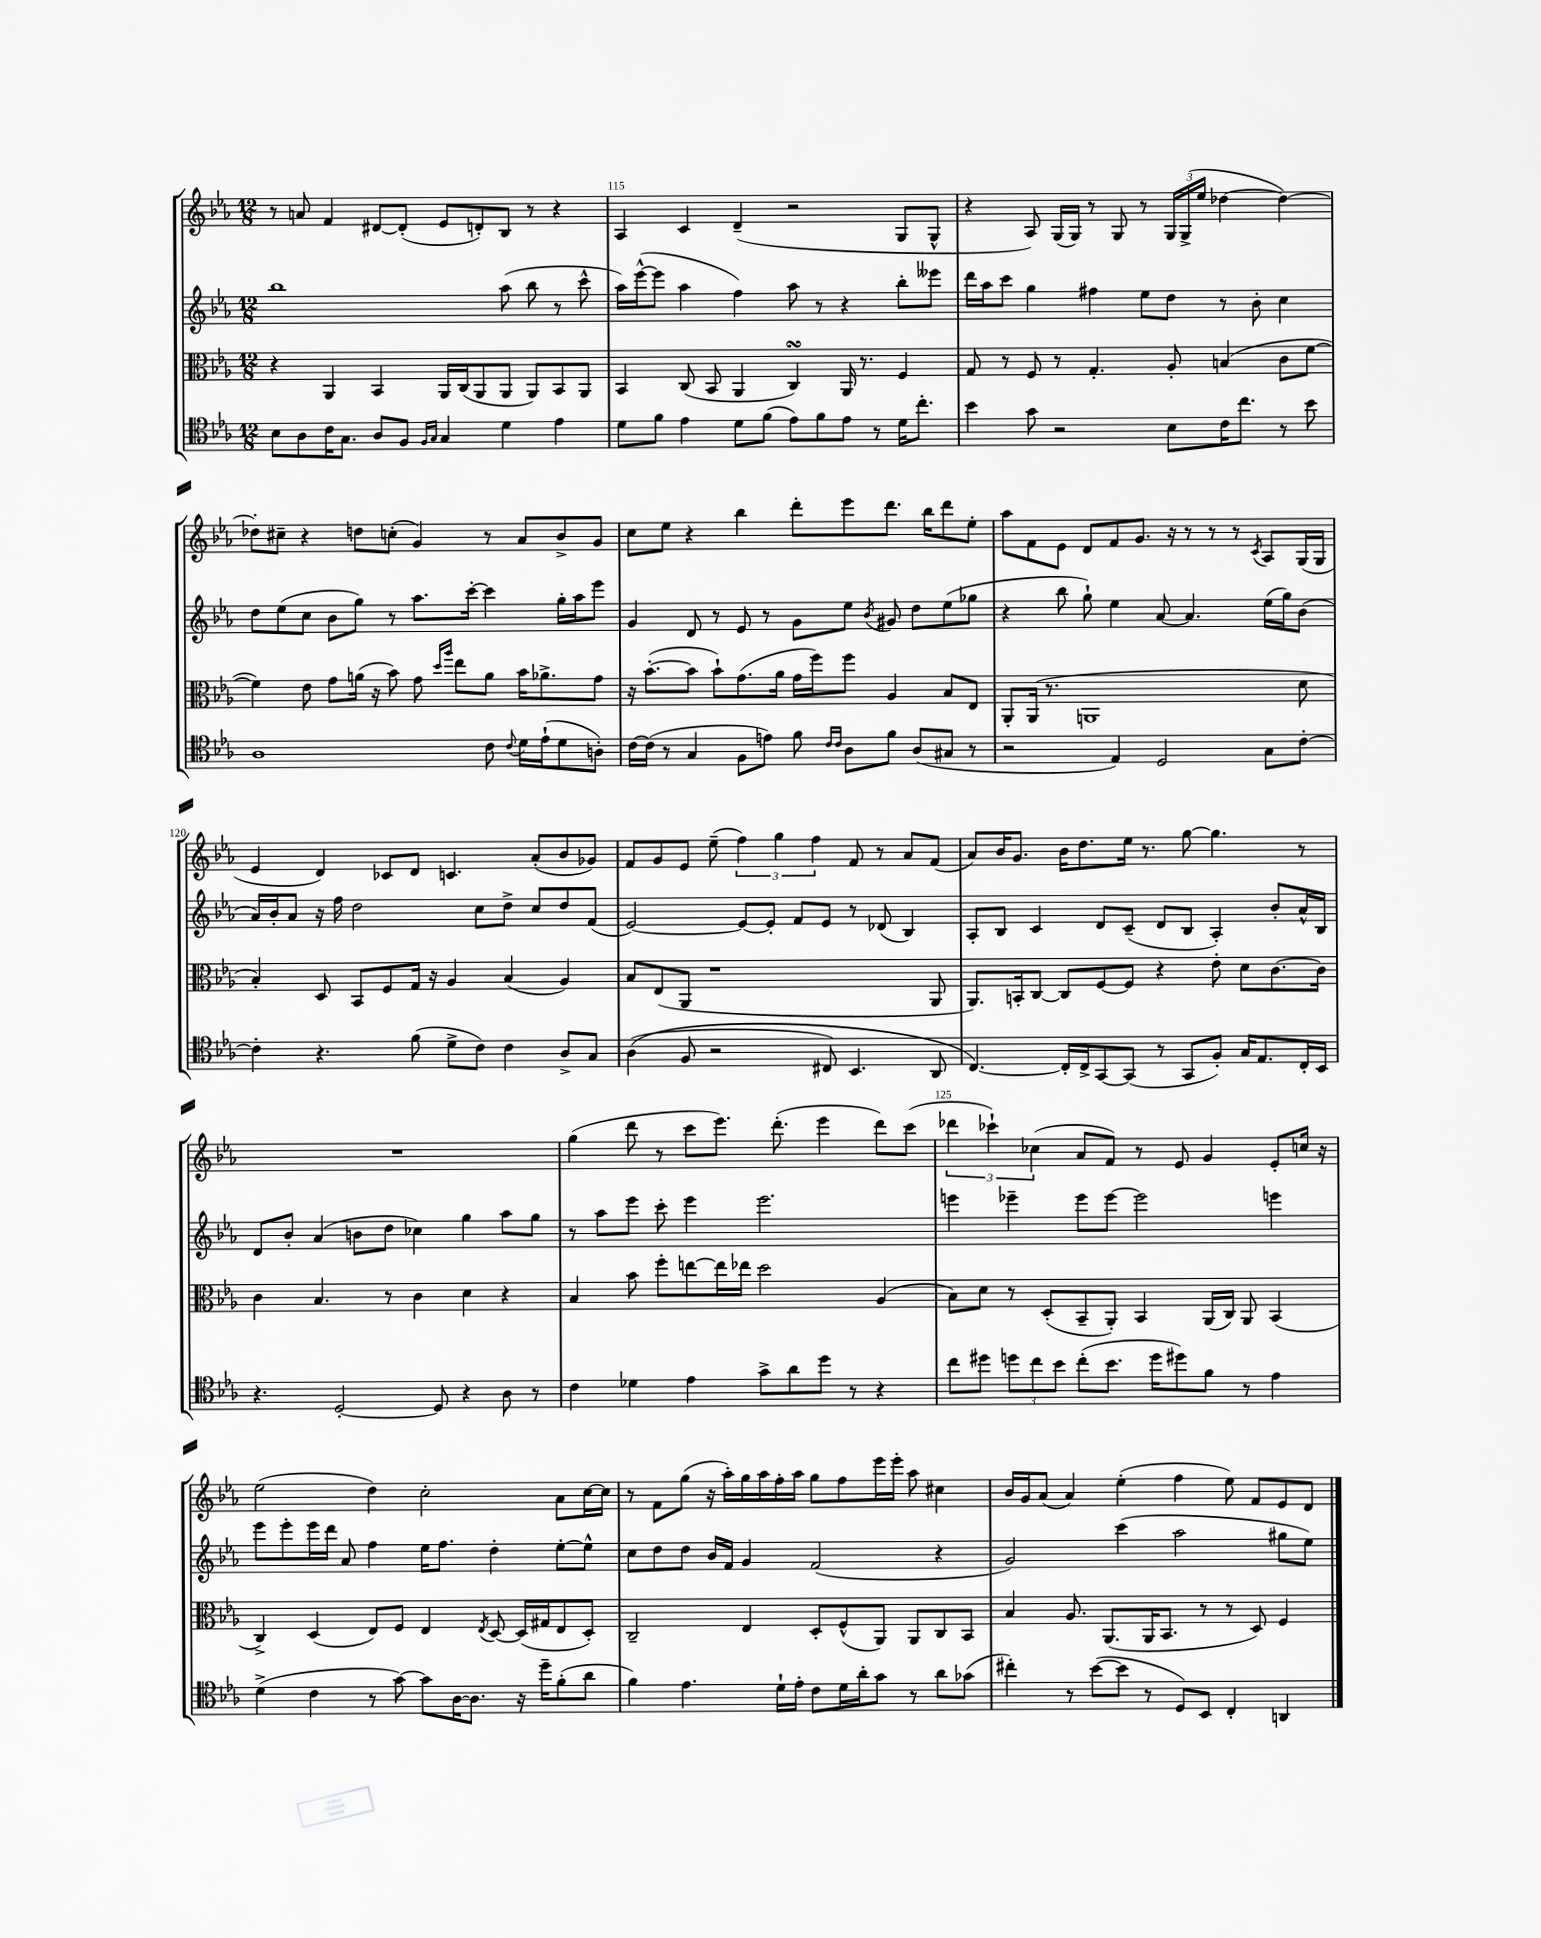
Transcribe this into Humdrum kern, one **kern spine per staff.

**kern	**kern	**kern	**kern
*staff4	*staff3	*staff2	*staff1
*clefC4	*clefC3	*clefG2	*clefG2
*k[b-e-a-]	*k[b-e-a-]	*k[b-e-a-]	*k[b-e-a-]
*M12/8	*M12/8	*M12/8	*M12/8
8B-\L	4r	1bb-	8r
8A-\	.	.	8a/
16c\K	4AA-/	.	4f/
8.G\J	.	.	.
8A-/L	4BB-/	.	[8d#/L
8F/J	.	.	(8d#'/]J
16qqF/LL	.	.	.
16qqG/JJ	.	.	.
4G/	16AA-/LL	.	8e-/L
.	(16C/J	.	.
.	8AA-/	.	8d'/)
4d\	8AA-/J	(8aa-\	8B-/J
.	8AA-/L)	8bb-\	8r
4e-\	8BB-/	8r	4r
.	8AA-/J	8ccc^^\	.
=	=	=	=
8d\L	4BB-/	16aa-\LL)	4A-/
.	.	([16eee-^^\J	.
8f\J	.	8eee-\]J	.
4e-\	(8C/	4aa-\	4c/
.	8BB-/	.	.
8d\L	4AA-/	4ff\)	(4d~/
(8f\J	.	.	.
8e-\L)	4C/)	8aa-\	2r
8f\	.	8r	.
8e-\J	16AA-/	4r	.
.	8.r	.	.
8r	.	.	.
16d\LK	4F/	8bb-'\L	8G/L
8.cc'\J	.	.	.
.	.	8eee--\J	8G^^/J
=	=	=	=
4b-\	8G/	16ddd\LL	4r
.	.	16aa-\J	.
.	8r	8ccc\J	.
8g\	8F/	4gg\	8A-/)
2r	8r	.	(16G/LL
.	.	.	16G/JJ)
.	4.G'/	4ff#\	8r
.	.	.	8G/
.	.	8ee-\L	8r
8B-\L	8A-'/	8dd\J	24G/LL
.	.	.	(24G^/
.	.	.	24ee-/JJ
16c\K	(4B/	8r	[4dd-\
8.cc\J	.	.	.
.	.	8b-'\	.
8r	8c\L	4cc\	4dd-\_)
8b-\	[8f\J	.	.
=	=	=	=
1A-	4f\])	8dd\L	8dd-'\]L
.	.	(8ee-\	8cc#~\J
.	8e-\	8cc\J	4r
.	8g\L	8b-\L	.
.	(16a\Jk	8gg\J)	8dd\L
.	16r	.	.
.	8b-\)	8r	(8cc'\J
.	8g\	8.aa-\L	4g/)
.	16qqdd/LL	.	.
.	16qqaa-/JJ	.	.
.	8ee-\L	.	.
.	.	[16ccc'\Jk	.
8c\	8a\J	4ccc\]	8r
8qqc/	.	.	.
16d\LL	16b-\LK	.	8a-/L
(16e-`\J	8.a-^\	.	.
8d\	.	16gg'\LL	8b-^/
.	.	16aa-\J	.
8A'\J)	8g\J	8eee-\J	8g/J
=	=	=	=
[16c\LL	16r	4g/	8cc\L
(16c\]JJ	([8.b-'\L	.	.
8r	.	.	8ee-\J
4G/	8b-\]J	8d/	4r
.	8b-`\L)	8r	.
8F\L	(8.g\	8e-/	4bb-\
8e\J)	.	8r	.
.	16a-\Jk	.	.
8f\	16g\LL	8g\L	8ddd'\L
.	16ff\J)	.	.
16qqc/LL	.	.	.
16qqc/JJ	.	.	.
8A-\L	8ff\J	8ee-\J	8eee-\
.	.	8qb-/	.
8f\J	4A-/	8g#/	8.ddd\J
(8A-/L	.	8dd\L	.
.	.	.	16bb-\LK
8G#/J	8B-/L	(8ee-\	8ddd\
8r	8E-/J	8gg-\J	8ee-'\J
=	=	=	=
2r	8AA-'/L	4r	8aa-\L
.	(16AA-/Jk	.	8f\
.	8.r	.	.
.	.	8bb-\	8e-\J
.	1AA	8gg`\)	8d/L
4E-/)	.	4ee-\	8f/
.	.	.	8.g/J
2D/	.	[8a-/	.
.	.	.	16r
.	.	4.a-/]	8r
.	.	.	8r
.	.	.	8r
.	.	.	8qc/
8G\L	.	(16ee-\LL	8A-/L
.	.	16gg\J)	.
[8c'\J	8d\	(8b-\J	(16G/L
.	.	.	16G/JJ
=	=	=	=
4c'\]	4B-'/)	16a-/LL)	4e-/
.	.	16b-'/J	.
.	.	8a-/J	.
4.r	8D/	16r	4d/)
.	.	16ff\	.
.	8BB-/L	2dd\	.
.	8F/	.	8c-/L
(8f\	16G/Jk	.	8d/J
.	16r	.	.
8d^\L	4A-/	.	4.c/
8c\J)	.	8cc\L	.
4c\	(4B-/	8dd^\J	.
.	.	8cc/L	(8a-'/L
8A-^/L	4A-/)	8dd/	8b-/
8G/J	.	(8f/J	8g-/J)
=	=	=	=
&((4A-\	8B-/L	[2e-/)	8f/L
.	(8E-/	.	8g/
8F/	8AA-/J	.	8e-/J
2r	1r	.	(8ee-~\
.	.	8e-/_L	6ff\)
.	.	8e-'/]J	.
.	.	.	6gg\
.	.	8f/L	.
.	.	.	6ff\
8C#/)	.	8e-/J	.
4.BB-/	.	8r	8f/
.	.	(8d-/	8r
.	.	4B-/)	8a-/L
8AA-/	8AA-/	.	(8f/J
=	=	=	=
[4.C/&)	8.AA-/L)	8A-'/L	8a-/L)
.	.	8B-/J	16b-/K
.	16BB'/k	.	8.g/J
.	[8C/J	4c/	.
16C'/]LL	8C/]L	.	16b-\LK
16C^/J	.	.	8.dd\
[8GG/	[8F/	8d/L	.
(8GG/]J	8F/]J	(8c~/J	16ee-\Jk
.	.	.	8.r
8r	4r	8d/L	.
8GG/L	.	8B-/J	[8gg\
8F'/J)	8e-'\	4A-'/)	4.gg\]
16G/LK	8d\L	.	.
8.E-/	.	.	.
.	[8.c\	8b-'/L	.
16C'/L	.	16a-^^/L	8r
16BB-/JJ	16c\]Jk	16B-/JJ	.
=	=	=	=
4.r	4c\	8d/L	1.r
.	.	8b-'/J	.
.	4.B-/	(4a-/	.
[2D'/	.	.	.
.	.	8b\L	.
.	8r	8dd\J	.
.	4c\	4cc-\)	.
8D/]	.	.	.
4r	4d\	4gg\	.
8A-\	4r	8aa-\L	.
8r	.	8gg\J	.
=	=	=	=
4c\	4B-/	8r	(4gg\
.	.	8aa-\L	.
4d-\	8b-\	8eee-\J	8ddd\
.	8ff'\L	8ccc'\	8r
4e-\	[8ee\	4eee-\	8ccc\L
.	16ee\]L	.	8.eee-\J)
.	16ee-\JJ	.	.
8g^\L	2dd\	2.eee-\	.
.	.	.	(8.ddd'\
8a-\	.	.	.
8dd\J	.	.	4eee-\
8r	.	.	.
4r	(4A-/	.	8ddd\L)
.	.	.	(8ccc\J
=	=	=	=
8cc\L	8B-\L)	4eee\	6ddd-\
8dd#\J	8d\J	.	.
.	.	.	6ccc-`\)
12dd\L	8r	4eee-~\	.
12cc\	.	.	(6cc-\
.	(8D'/L	.	.
12b-\J	.	.	.
(8cc'\L	8BB-~/	8eee-\L	8a-/L
8.b-\J	8AA-'/J)	[8eee-\J	8f/J)
.	4BB-/	2eee-\]	8r
16dd\LK	.	.	.
8dd#\)	.	.	8e-/
8f\J	(16AA-/LL	.	4g/
.	16C/JJ)	.	.
8r	8AA-/	.	.
4e-\	(4BB-/	4eee\	8e-'/L
.	.	.	16cc/Jk
.	.	.	16r
=	=	=	=
(4d^\	4C^/)	8eee-\L	(2ee-\
.	.	8eee-'\	.
4c\	(4D/	16eee-\L	.
.	.	16ddd\JJ	.
.	.	8a-/	.
8r	8E-/L)	4ff\	4dd\)
[8g\)	8F/J	.	.
8g\]L	4E-/	16ee-\LK	2cc'\
.	.	8.ff\J	.
[16A-\K	.	.	.
8.A-\]J	.	.	.
.	8qE-/	.	.
.	[8D/	4dd'\	.
16r	(16D/]LL	.	.
16dd~\LK	16G#/J	.	.
(8f'\	8E-/	[8ee-'\L	8a-\L
8a-\J	8D'/J)	8ee-^^\]J	[16cc\L
.	.	.	16cc\]JJ
=	=	=	=
4f\)	2C~/	8cc\L	8r
.	.	8dd\	8f\L
4.e-\	.	8dd\J	(8gg\J
.	.	16b-/LL	16r
.	.	16f/JJ	16aa-'\LL)
.	4E-/	4g/	16gg\
.	.	.	16aa-\
16d`\LL	.	.	16ff'\
16e-'\JJ	.	.	16aa-\JJ
8c\L	8D'/L	(2f/	8gg\L
16d\L	(8F^^/	.	8ff\
16a-'\J	.	.	.
8g\J	8AA-/J)	.	16eee-\L
.	.	.	16eee-'\JJ
8r	8AA-/L	.	8aa-\
8a-\L	8C/	4r	4cc#\
(8g-\J	8BB-/J	.	.
=	=	=	=
4cc#'\)	4B-/	2g/)	16b-/LL
.	.	.	16g/J
.	.	.	(8a-/J
8r	8.A-/	.	4a-/)
([8b-\L	.	.	.
.	(8.AA-/L	.	.
8b-\]J	.	(4ccc\	(4ee-'\
8r	16AA-/K	.	.
.	8.BB-/J	.	.
8D/L)	.	2aa-\	4ff\
8BB-/J	8r	.	.
4C'/	8r	.	8ee-\)
.	8D/)	.	8f/L
4AA/	4F/	8gg#\L	8e-/
.	.	8ee-\J)	8d/J
==	==	==	==
*-	*-	*-	*-
